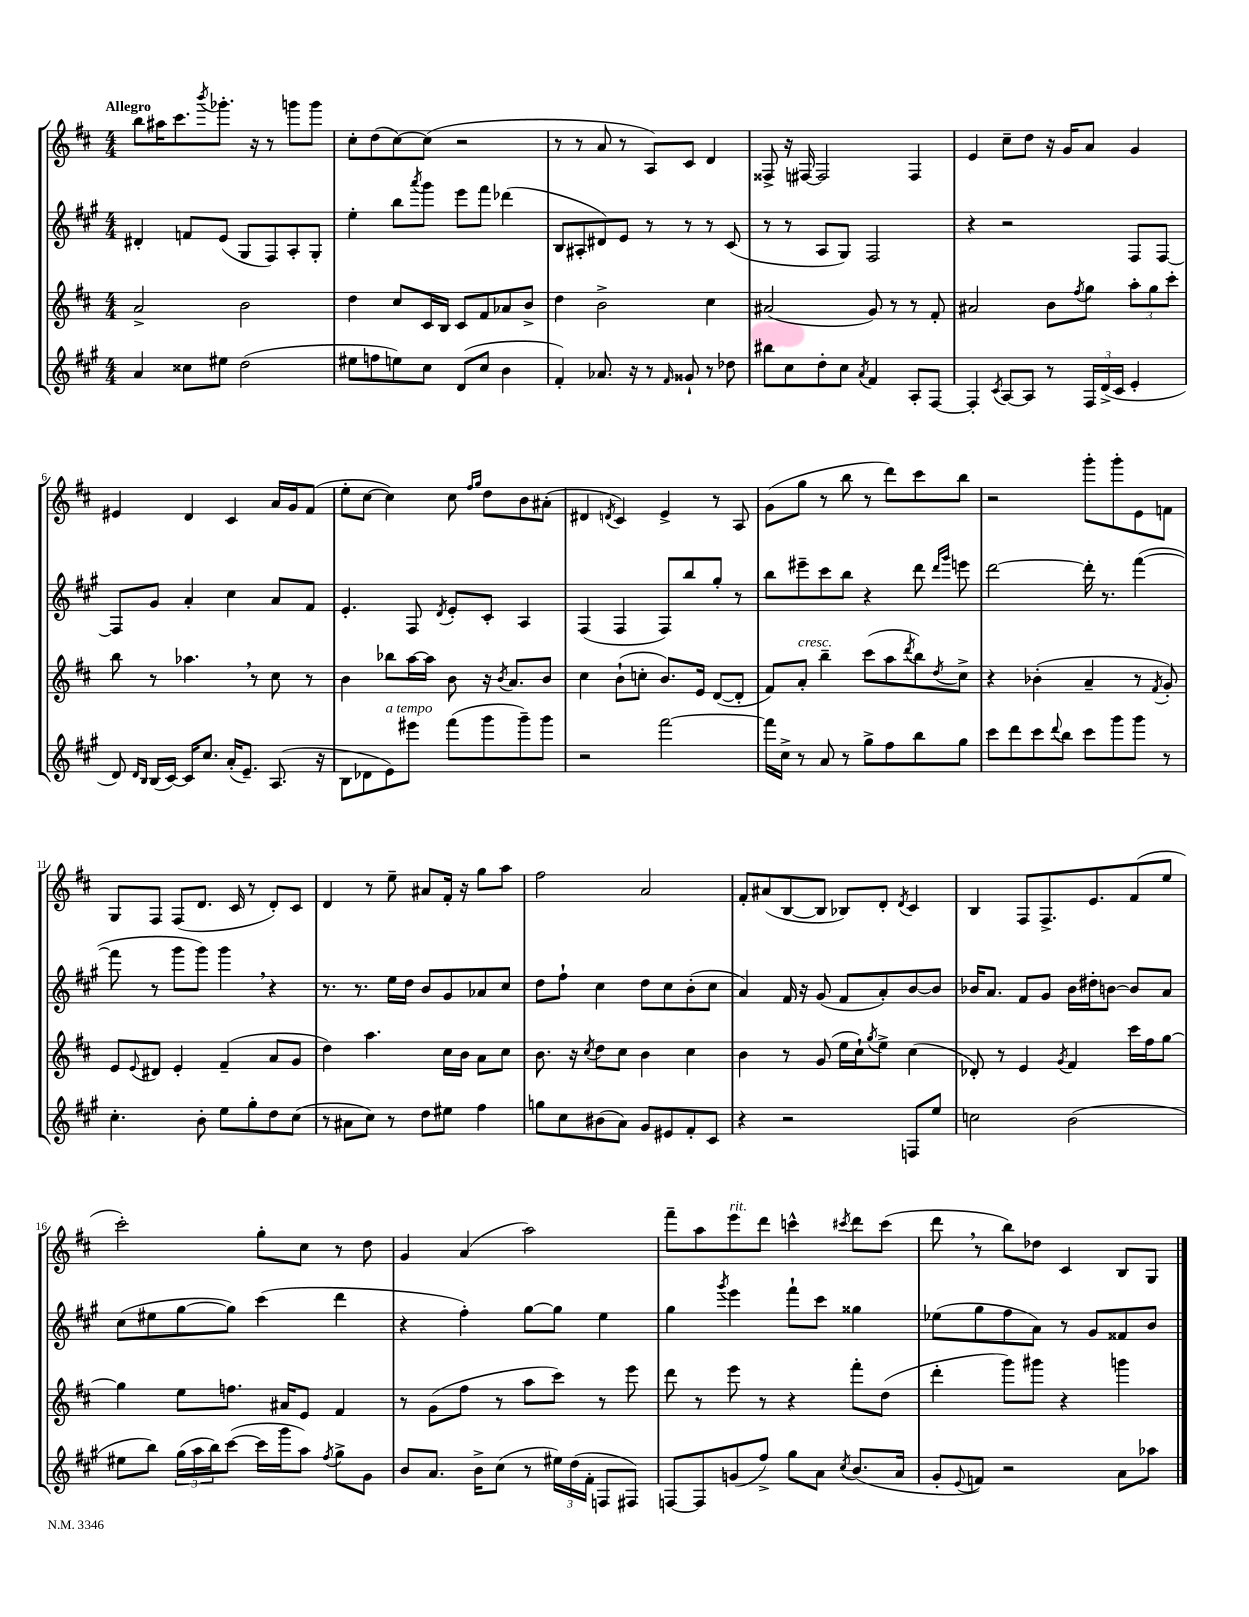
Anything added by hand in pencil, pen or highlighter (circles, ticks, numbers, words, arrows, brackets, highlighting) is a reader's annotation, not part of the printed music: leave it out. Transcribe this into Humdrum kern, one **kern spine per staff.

**kern	**kern	**kern	**kern
*staff4	*staff3	*staff2	*staff1
*clefG2	*clefG2	*clefG2	*clefG2
*k[f#c#g#]	*k[f#c#]	*k[f#c#g#]	*k[f#c#]
*M4/4	*M4/4	*M4/4	*M4/4
4a	2a^	4d#'	8bb
.	.	.	16aa#
.	.	.	8.ccc#
8cc##	.	8f	.
.	.	.	8qbbb
8ee#	.	(8e	8.ggg-'
(2dd	2b	8G#	.
.	.	.	16r
.	.	8F#)	8r
.	.	8A'	8ggg
.	.	8G#'	8ggg
=	=	=	=
8ee#	4dd	4ee'	8cc#'
8ff	.	.	(8dd
8ee)	8cc#	8bb	[8cc#)
.	.	8qaaa	.
8cc#	16c#	8ggg#	(8cc#]
.	16B	.	.
(8d	8c#	8eee	2r
8cc#	8f#	8fff#	.
4b	8a-	(4ddd-	.
.	8b^	.	.
=	=	=	=
4f#')	4dd	8B	8r
.	.	8A#'	8r
8.a-	2b^	8d#)	8a
.	.	8e	8r
16r	.	.	.
8r	.	8r	8A)
16qqf#	.	.	.
8g##`	.	8r	8c#
8r	4cc#	8r	4d
8dd-	.	(8c#	.
=	=	=	=
8bb#	(2a#	8r	8F##^
8cc#	.	8r	16r
.	.	.	[16F#
8dd'	.	8A	2F#]
8cc#	.	8G#)	.
8qa	.	.	.
4f#	8g)	2F#	.
.	8r	.	.
8A'	8r	.	4F#
[8F#	8f#'	.	.
=	=	=	=
4F#']	2a#	4r	4e
8qc#	.	.	.
[8A	.	2r	8cc#~
8A]	.	.	8dd
8r	8b	.	16r
.	.	.	16g
.	8qff#	.	.
24F#	8gg	.	8a
(24d^	.	.	.
24c#	.	.	.
4e'	12aa'	8F#	4g
.	12gg	.	.
.	.	[8F#	.
.	12ccc#'	.	.
=	=	=	=
8d)	8bb	8F#]	4e#
16qqd	.	.	.
16qqB	.	.	.
(16B	8r	8g#	.
[16c#)	.	.	.
16c#]	4.aa-	4a'	4d
8.cc#	.	.	.
(16a'	.	4cc#	4c#
8.e~)	.	.	.
.	8r	.	.
(8.A	8cc#	8a	16a
.	.	.	16g
.	8r	8f#	(8f#
16r	.	.	.
=	=	=	=
8B	4b	4.e'	8ee'
8d-	.	.	[8cc#
8e)	8bb-	.	4cc#])
8eee#	[16aa	8F#	.
.	16aa]	.	.
.	.	8qd	.
(8fff#	8b	8e'	8cc#
.	.	.	16qqff#
.	.	.	16qqgg
8ggg#	16r	8c#'	8dd
.	8qb	.	.
.	8.a	.	.
8ggg#~)	.	4A	8b
8ggg#	8b	.	(8a#'
=	=	=	=
2r	4cc#	(4F#	4d#
.	.	.	8qd
.	(8b`	4F#	4c#)
.	8cc'	.	.
[2fff#	8.b)	8F#)	4e^
.	.	8bb	.
.	16e	.	.
.	([8d	8gg#'	8r
.	8d']	8r	8A
=	=	=	=
16fff#]	8f#)	8bb	(8g
16cc#^	.	.	.
8r	8a'	8eee#~	8gg
8a	4bb~	8ccc#	8r
8r	.	8bb	8bb
8gg#^	(8ccc#	4r	8r
8ff#	8aa	.	8ddd)
.	8qddd	.	.
8bb	8bb)	8ddd	8ccc#
.	.	16qqddd	.
.	8qdd	16qqggg#	.
8gg#	8cc#^	8eee	8bb
=	=	=	=
8ccc#	4r	[2ddd	2r
8ddd	.	.	.
8ccc#	(4b-'	.	.
8qqddd	.	.	.
8bb	.	.	.
8ccc#	4a~	16ddd']	8ggg'
.	.	8.r	.
8ggg#	.	.	8ggg'
8ggg#	8r	([4fff#	8e
.	8qf#	.	.
8r	8g')	.	8f
=	=	=	=
4.cc#'	8e	8fff#]	8G
.	8qqe	.	.
.	8d#	8r	8F#
.	4e'	8ggg#	(8F#
8b'	.	8ggg#)	8.d
8ee	(4f#~	4ggg#	.
.	.	.	16c#
8gg#'	.	.	8r
8dd	8a	4r	8d')
(8cc#	8g	.	8c#
=	=	=	=
8r	4dd)	8.r	4d
8a#	.	.	.
.	.	8.r	.
8cc#)	4.aa	.	8r
8r	.	16ee	8ee~
.	.	16dd	.
8dd	.	8b	8a#
8ee#	16cc#	8g#	16f#'
.	16b	.	16r
4ff#	8a	8a-	8gg
.	8cc#	8cc#	8aa
=	=	=	=
8gg	8.b	8dd	2ff#
8cc#	.	8ff#`	.
.	16r	.	.
.	8qcc#	.	.
(8b#	8dd	4cc#	.
8a)	8cc#	.	.
8g#	4b	8dd	2a
8e#	.	8cc#	.
8f#'	4cc#	(8b'	.
8c#	.	8cc#	.
=	=	=	=
4r	4b	4a)	8f#'
.	.	.	(8a#
2r	8r	16f#	[8B
.	.	16r	.
.	(8g	(8g#	8B]
.	16ee	8f#	8B-)
.	16cc#`)	.	.
.	8qgg	.	.
.	8ee^	8a')	8d'
.	.	.	8qd
8F	(4cc#	[8b	4c#
8ee	.	8b]	.
=	=	=	=
2cc	8d-')	16b-	4B
.	.	8.a	.
.	8r	.	.
.	4e	8f#	8F#
.	.	8g#	8.F#^
.	8qg	.	.
(2b	4f#	16b-	.
.	.	16dd#'	8.e
.	.	[8b	.
.	16ccc#	8b]	(8f#
.	16ff#	.	.
.	[8gg	8a	8ee
=	=	=	=
8ee#	4gg]	(8cc#	2ccc#')
8bb)	.	8ee#	.
(24gg#	8ee	[8gg#	.
24aa	.	.	.
24bb)	.	.	.
([8ccc#	8.ff	8gg#])	.
16ccc#]	.	(4ccc#	8gg'
16ggg#	16a#	.	.
8aa)	8e	.	8cc#
8qff#	.	.	.
8gg#^	4f#	4ddd	8r
8g#	.	.	8dd
=	=	=	=
8b	8r	4r	4g
8.a	(8g	.	.
.	8ff#	4ff#')	(4a
16b^	.	.	.
(8cc#	8r	.	.
8r	8aa	[8gg#	2aa)
24ee#)	8ccc#)	8gg#]	.
(24dd	.	.	.
24f#'	.	.	.
8F	8r	4ee	.
8F#)	8eee	.	.
=	=	=	=
[8F	8ddd	4gg#	8fff#~
8F]	8r	.	8aa
.	.	8qggg#	.
(8g	8eee	4eee	8eee
8ff#^)	8r	.	8ddd
8gg#	4r	8fff#`	4ccc^^
8a	.	8ccc#	.
8qcc#	.	.	8qccc#
(8.b	8fff#'	4gg##	8ddd
.	(8dd	.	(8ccc#
16a	.	.	.
=	=	=	=
8g#'	4ddd'	(8ee-	8ddd
8qqe	.	.	.
8f)	.	8gg#	8r
2r	8ggg)	8ff#	8bb)
.	8ggg#	8a)	8dd-
.	4r	8r	4c#
.	.	8g#	.
8a	4ggg	8f##	8B
8aa-	.	8b	8G
==	==	==	==
*-	*-	*-	*-
